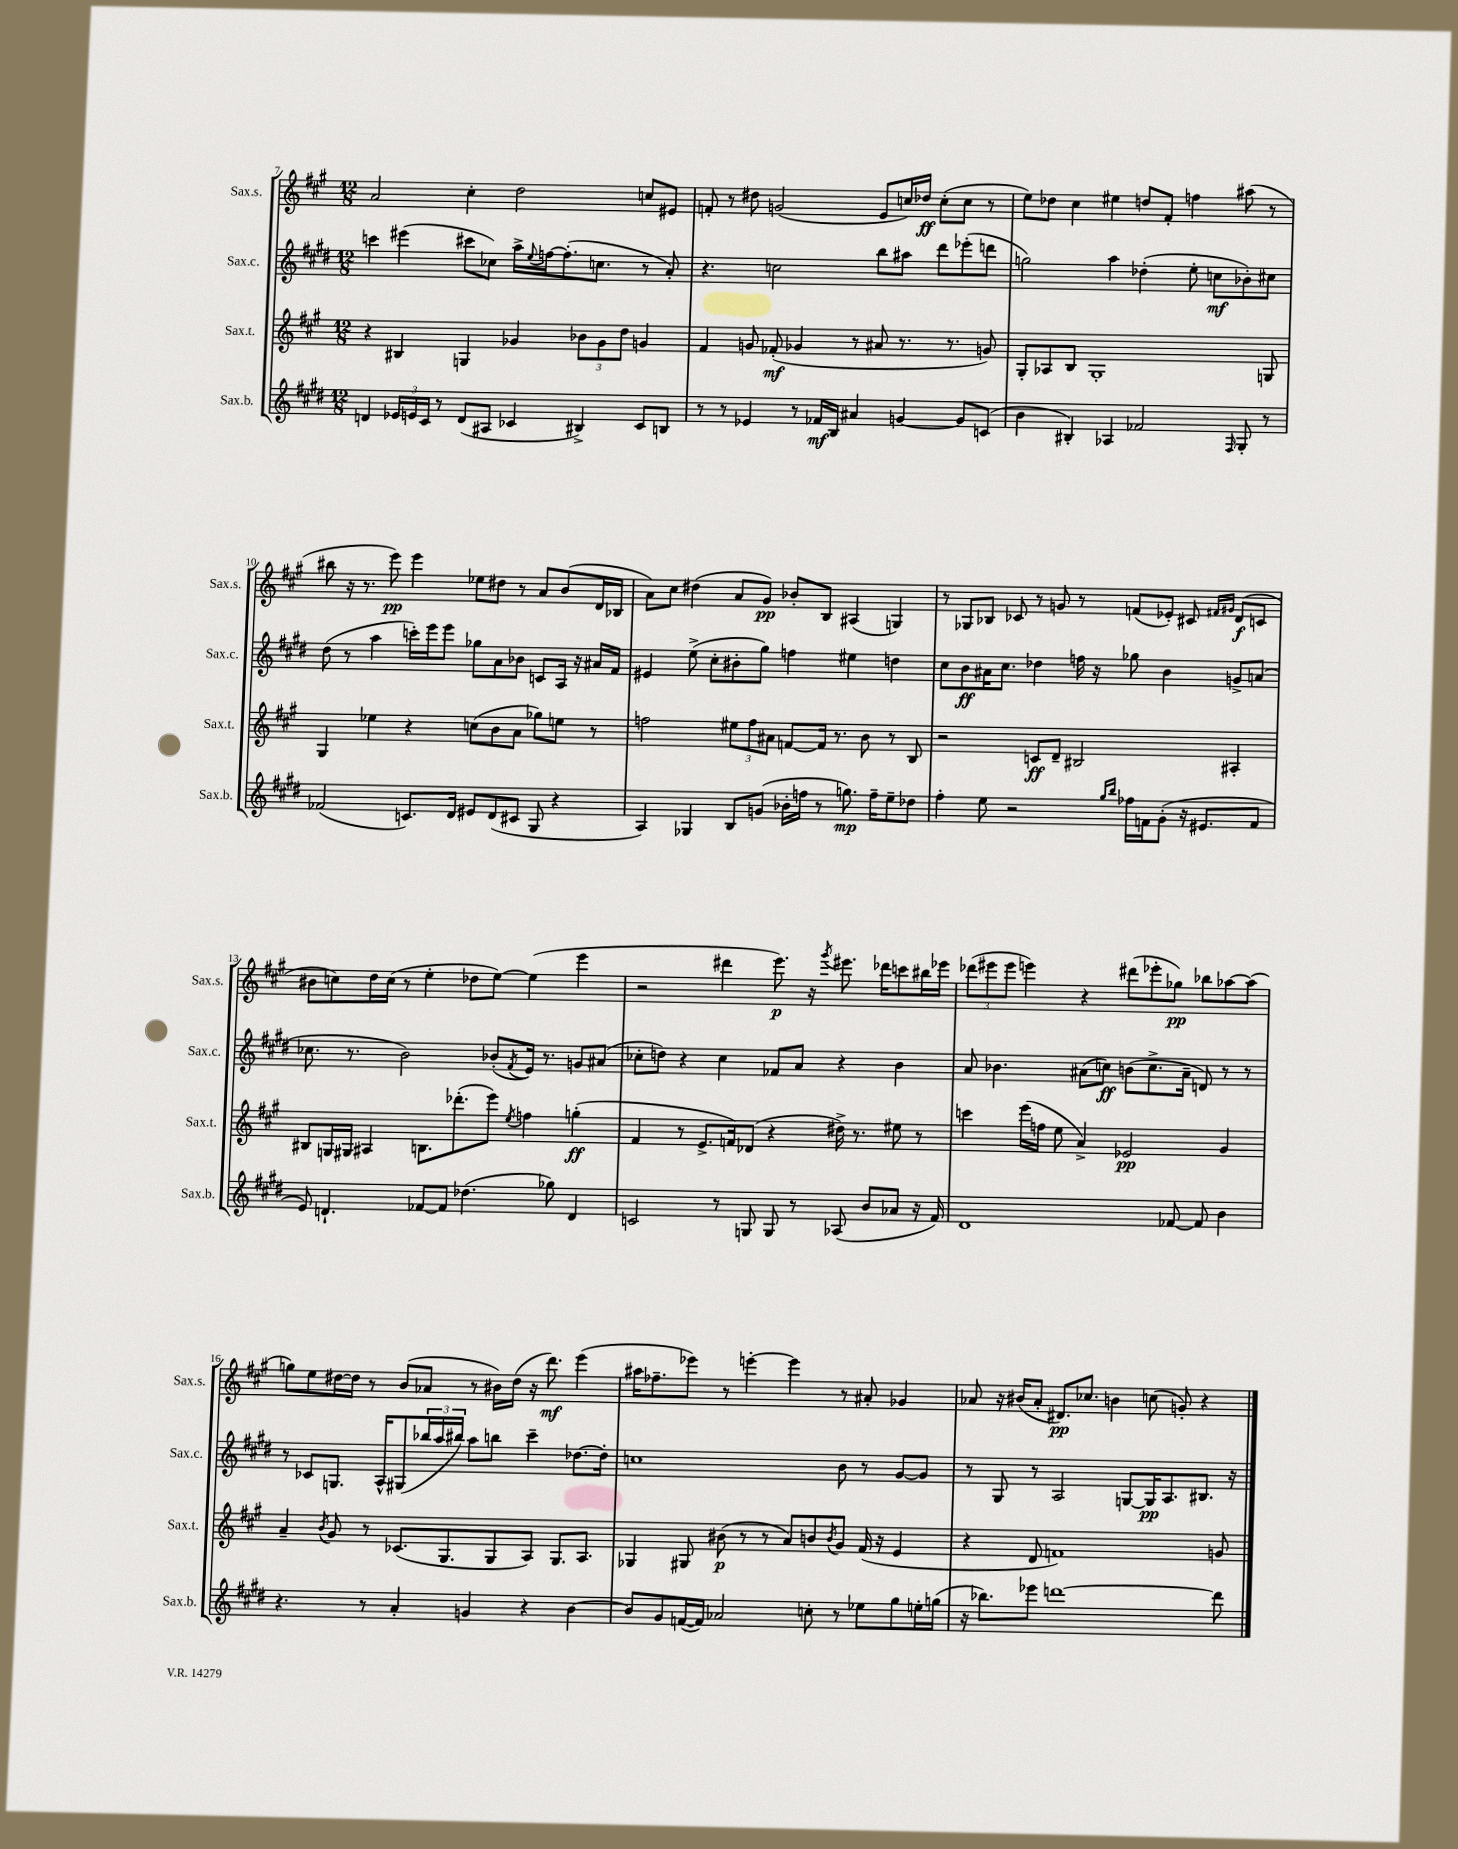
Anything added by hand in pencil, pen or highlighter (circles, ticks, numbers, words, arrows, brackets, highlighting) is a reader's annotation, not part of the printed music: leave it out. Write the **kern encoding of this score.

**kern	**kern	**kern	**kern
*staff4	*staff3	*staff2	*staff1
*clefG2	*clefG2	*clefG2	*clefG2
*k[f#c#g#d#]	*k[f#c#g#]	*k[f#c#g#d#]	*k[f#c#g#]
*M12/8	*M12/8	*M12/8	*M12/8
4d	4r	4ccc	2a
24e-	4B#	(4eee#	.
24e	.	.	.
24c#	.	.	.
8r	.	.	.
(8d	4G	8ccc#	4cc#'
8A#	.	8cc-)	.
4c-	4g-	16aa^	2dd
.	.	8qqee	.
.	.	[16ff	.
.	.	(8.ff']	.
4B#^)	12b-	.	.
.	.	8.cc	.
.	12g-	.	.
.	12dd	.	.
8c-	4g	8r	8cc
8B	.	8a')	8e#
=	=	=	=
8r	4f#	4.r	8f'
8r	.	.	8r
4e-	8g	.	8dd#
.	(8f-'	2cc	(2g
8r	4g-	.	.
16f-	.	.	.
16B	.	.	.
4a#	8r	.	.
.	8a#	8bb	8e
[4g	8.r	8aa#	16cc)
.	.	.	16dd-
.	.	8ddd#	(8cc'
.	8.r	.	.
8g]	.	(8eee-'	8cc
(8c	8g)	8ddd	8r
=	=	=	=
4b	8G#'	2gg)	8ee)
.	8A-	.	8dd-
4B#')	8B	.	4cc#
.	1G#'	.	.
4A-	.	4aa	4ee#
2f-	.	(4dd-'	8dd
.	.	.	8f#'
.	.	8ee'	4ff
.	.	8cc	.
16qqF#	.	.	.
8G#'	.	8b-')	(8aa#
8r	8G	8cc#	8r
=	=	=	=
(2f-	4G#	(8dd#	8bb#
.	.	8r	16r
.	.	.	8.r
.	4ee-	4aa	.
.	.	.	8eee)
8.c)	4r	16ccc')	4eee
.	.	16eee	.
.	.	8eee	.
16d#	.	.	.
8e#	(8cc	8gg-	8ee-
(8d#	8b	8a	8dd#
8c#	8a	8b-	8r
8G#	8gg-)	8c	8a
4r	8ee	16A	(8b
.	.	16r	.
.	8r	16a#	16d
.	.	16f#	16B-
=	=	=	=
4A)	2ff	4e#	8a)
.	.	.	8cc#
4G-	.	(8ee^	(4dd#
.	.	8cc#'	.
8B	12ee#	8b#'	8a
.	12ff	.	.
(8g	.	8gg#)	8g#)
.	12a#	.	.
16b-'	[8f	4ff	8b-'
16ff	.	.	.
8r	16f]	.	8B
.	8.r	.	.
8.gg)	.	4ee#	(4A#
.	8b	.	.
16ff~	.	.	.
8ee~	8r	4dd	4G)
8dd-	8B	.	.
=	=	=	=
4ff#'	2r	8cc#	8r
.	.	8b	8G-
8ee	.	16a#	8B-
.	.	8.cc#	.
2r	.	.	8c-
.	8c	4dd-	8r
.	8d~	.	8g
.	2B#	16ff	8r
.	.	16r	.
16qqgg#	.	.	.
16qqbb	.	.	.
16ff-	.	8gg-	(8f
16f	.	.	.
(8g#'	.	4b	8e-')
16r	.	.	8c#
8.e#	.	.	.
.	.	.	16qqf#
.	.	.	16qqg#
.	4A#'	8g^	(8d
8f	.	(8a	8c
=	=	=	=
8e)	8B#	8.cc-	8b#
4.d`	16G	.	8cc)
.	16G#	8.r	.
.	4A#	.	16dd
.	.	.	(16cc
.	.	2b)	8r
[8f-	8.B	.	4ee'
8f-]	.	.	.
.	(8.ddd-'	.	.
(4.dd-	.	.	8dd-
.	8eee)	(8b-'	[8ee)
.	8qee	8qf#	.
.	4ff	16e)	(4ee]
.	.	8.r	.
8gg-)	.	.	.
4d	(4gg'	8g	4eee
.	.	(8a#	.
=	=	=	=
2c	4f#	8cc-'	2r
.	.	8dd)	.
.	8r	4r	.
.	8.e^	.	.
8r	.	4cc-	4ddd#
.	16f)	.	.
8G	(8d-	.	.
8G	4r	8f-	8.eee)
8r	.	8a	.
.	.	.	16r
.	.	.	8qggg#
(8A-	16dd#^)	4r	8.eee#
.	8.r	.	.
8b	.	.	.
.	.	.	16ddd-
8a-	8ee#	4b	8ccc
16r	8r	.	16bb#
16f#)	.	.	16eee-
=	=	=	=
1d#	4ccc	8a	(12ddd-
.	.	.	12eee#
.	.	4.b-	.
.	.	.	12eee#
.	(16eee	.	4eee)
.	16ff	.	.
.	8ee	.	.
.	4a^)	(8a#	4r
.	.	8cc)	.
.	2e-	(8b	(8ddd#
.	.	8.cc^	8eee-'
[8f-	.	.	8gg-)
.	.	16a#~	.
8f-]	.	8d)	8bb-
4b	4g#	8r	[8aa-
.	.	8r	(8aa-]
=	=	=	=
4.r	4a~	8r	8gg)
.	.	8c-	8ee
.	8qb	.	.
.	8g#	8.G	[16dd#
.	.	.	16dd#]
8r	8r	.	8r
.	.	16A^^	.
4a'	(8.c-	(8G#	(8b
.	.	24bb-	8a-
.	.	24aa	.
.	8.G#	.	.
.	.	24bb#)	.
4g	.	8aa	8r
.	8G#	8bb	16b#)
.	.	.	(16dd#
4r	8A)	4ccc#~	16r
.	.	.	8.ddd)
.	8.G#	.	.
[4b	.	[8.dd-	(4eee
.	8.A	.	.
.	.	16dd-']	.
=	=	=	=
8b]	4G-	1cc	16aa#
.	.	.	8.ff-~
8g#	.	.	.
([16f	8G#	.	8eee-)
16f])	.	.	.
2a-	(8b#	.	8r
.	8r	.	[4eee'
.	8r	.	.
.	8a)	.	4eee]
8cc'	8b	.	.
.	8qb	.	.
8r	8g#	8b	8r
8ee-	(16f#	8r	8a#'
.	16r	.	.
8gg#	4e	[8g#	4g-
16ee'	.	8g#]	.
(16gg	.	.	.
=	=	=	=
16r	4r	8r	8a-
8.bb-)	.	.	.
.	.	8G#	16r
.	.	.	(16b#
8eee-	8d	8r	8a-'
[1ddd	1f)	2A	8.d#)
.	.	.	8.cc-
.	.	.	4b
.	.	[8G	.
.	.	16G]	(8cc
.	.	8.A	.
.	.	.	8g')
.	.	8.B#	4r
8ddd]	8g	.	.
.	.	16r	.
==	==	==	==
*-	*-	*-	*-
